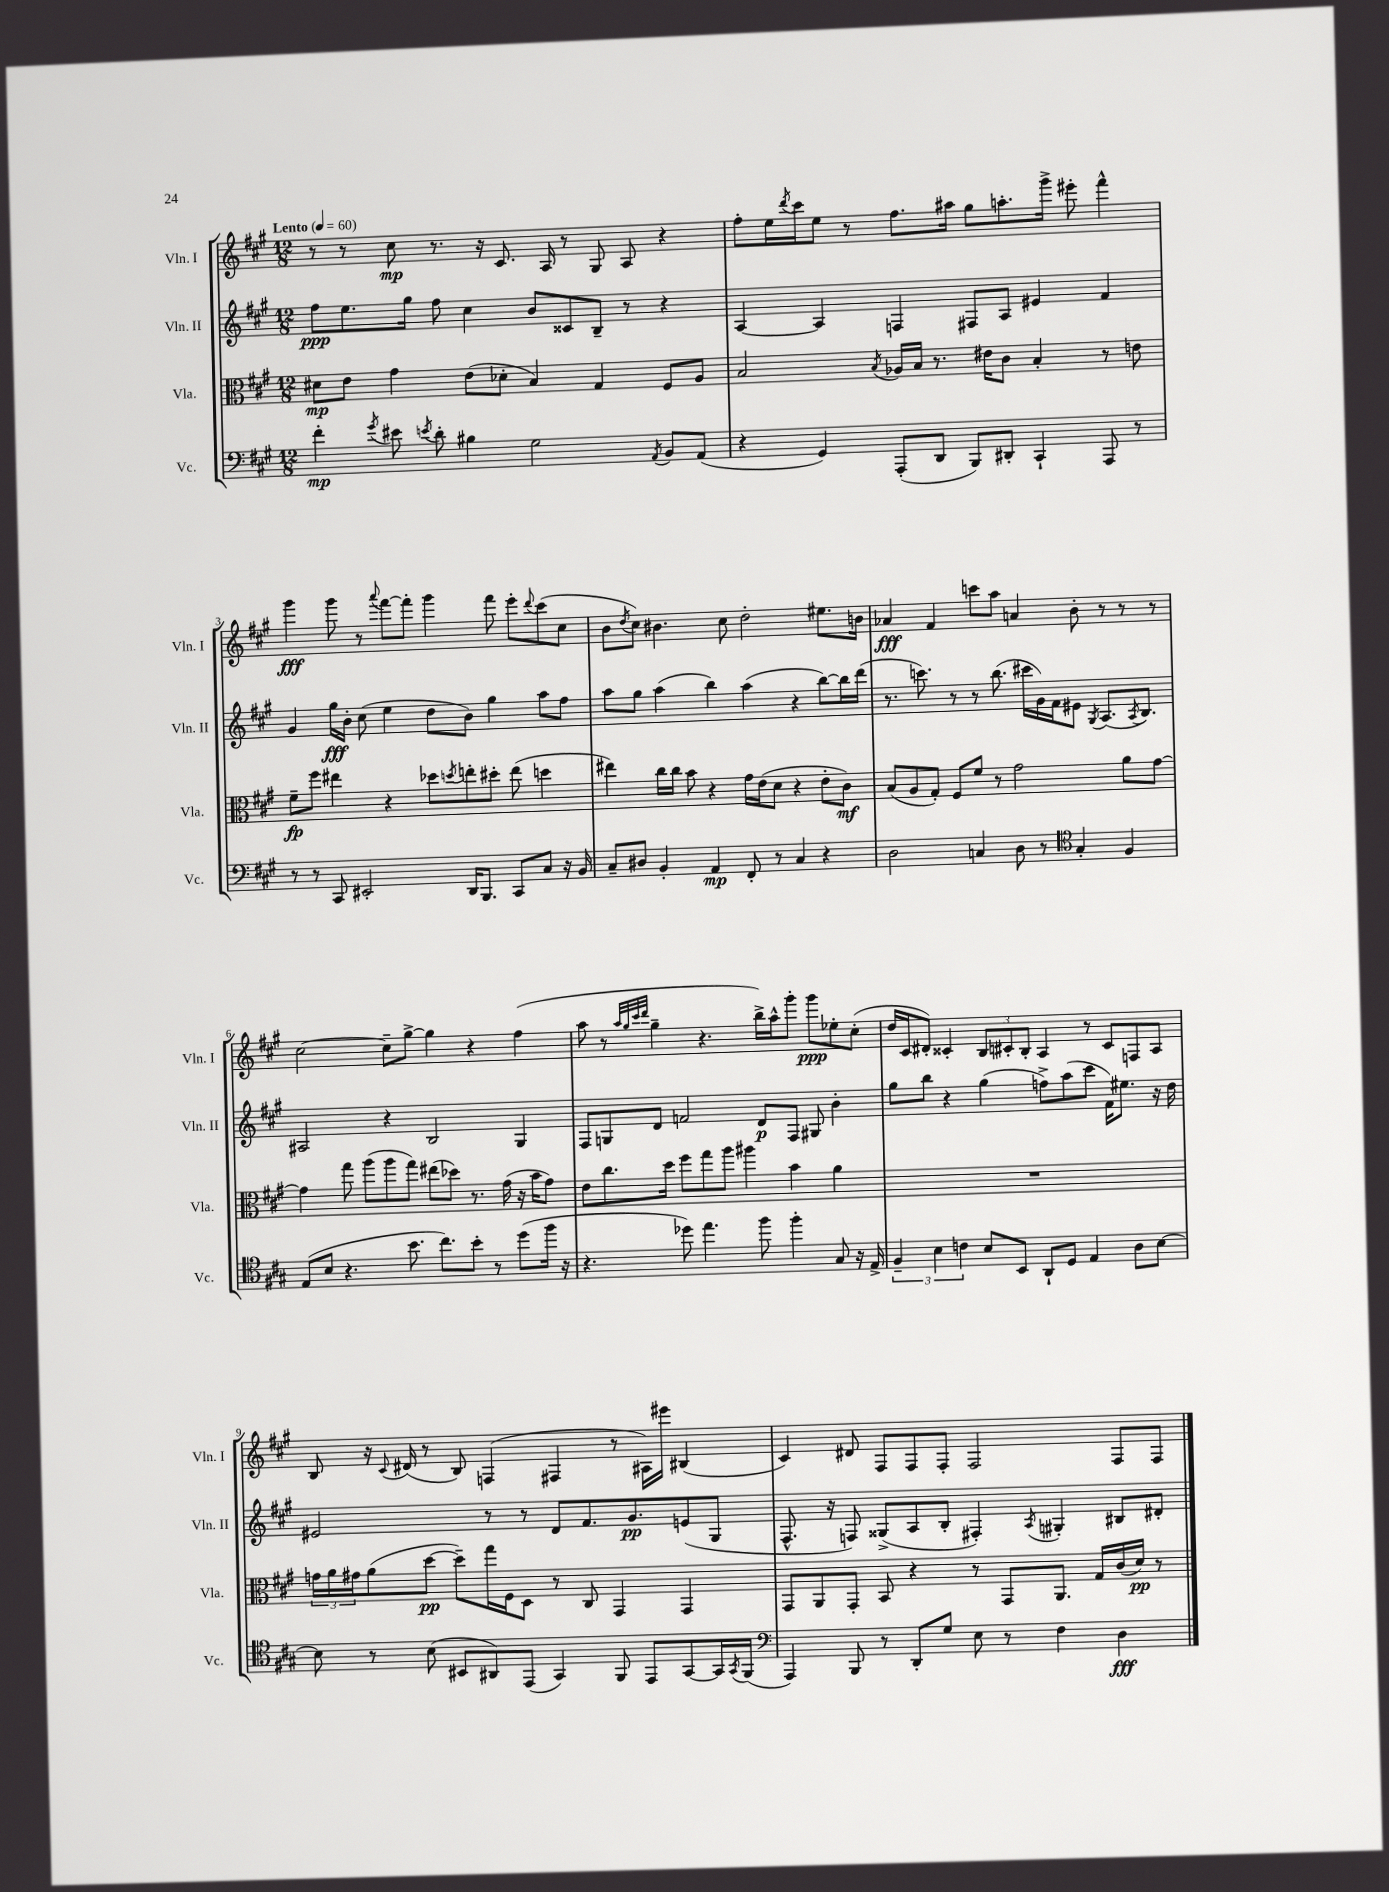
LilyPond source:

<<
\new StaffGroup <<
\new Staff = "s0" \with { instrumentName = "Vln. I" shortInstrumentName = "Vln. I" } {
    \clef treble \key a \major \numericTimeSignature \time 12/8 \tempo "Lento" 4 = 60
    r8 r8 cis''8\mp r8. r16 cis'8. a16 r8 gis8 a8 r4 |
    fis''8-. e''16 \acciaccatura { d'''8 } cis'''16 e''8 r8 fis''8. ais''16 gis''8 a''8.-. gis'''16-> eis'''8-. fis'''4-^ |
    gis'''4\fff gis'''8 r8 \appoggiatura { a'''8 } fis'''8~ fis'''8-. gis'''4 fis'''8 e'''8-. \appoggiatura { d'''8 } cis'''8( cis''8 |
    b'8 \acciaccatura { d''8 } cis''8) bis'4. cis''8 d''2-. eis''8. b'16 |
    aes'4\fff fis'4 c'''8 a''8 a'4 b'8-. r8 r8 r8 |
    cis''2~ cis''8-- gis''8~-> gis''4 r4 fis''4( |
    a''8 r8 \grace { a''32 gis''32 cis'''32 d'''32 } gis''4-- r4. b''16->) a''16-^ gis'''8-. gis'''8\ppp ees''8-. cis''8-.( |
    d''16 cis'16 dis'8-.) cisis'4-. \tuplet 3/2 { b8 cis'8-. b8-. } a4 r8 cis'8 f8 a8 |
    b8 r16 \appoggiatura { cis'8 } dis'16( r8 b8) f4( fis4 r8 ais16) eis'''16 bis4( |
    cis'4) dis'8 fis8 fis8 fis8-. fis2 fis8 fis8 \bar "|." |
}
\new Staff = "s1" \with { instrumentName = "Vln. II" shortInstrumentName = "Vln. II" } {
    \clef treble \key a \major \numericTimeSignature \time 12/8
    fis''8\ppp e''8. gis''16 fis''8 cis''4 b'8 cisis'8 b8-- r8 r4 |
    a4~ a4 f4 fis8 a8 eis'4 fis'4 |
    gis'4 gis''16\fff b'16-. cis''8( e''4 d''8 b'8) gis''4 a''8 fis''8 |
    a''8 gis''8 a''4( b''4) a''4( r4 b''8~) b''16 d'''16( |
    r8. c'''8.) r8 r8 b''8.( cis'''16 gis'16) fis'16 eis'8 \acciaccatura { gis8 } a8.( \acciaccatura { a8 } b8.) |
    ais2 r4 b2 gis4 |
    fis8 g8 d'8 f'2 d'8\p fis8 gis8 b'4-. |
    gis''8 b''8 r4 gis''4( f''8->) a''8( cis'''8 fis'16) eis''8. r16 d''16 |
    eis'2 r8 r8 d'8 fis'8. gis'8.\pp e'8( gis8 |
    fis8.-^ r16 f8) gisis8->( a8 b8-. fis4-.) \acciaccatura { a8 } gis4-. bis8 dis'8-. \bar "|." |
}
\new Staff = "s2" \with { instrumentName = "Vla." shortInstrumentName = "Vla." } {
    \clef alto \key a \major \numericTimeSignature \time 12/8
    dis'8\mp e'8 gis'4 e'8( des'8-. b4) gis4 fis8 a8 |
    b2 \acciaccatura { b8 } aes16 b16 r8. eis'16 cis'8 b4-. r8 e'8 |
    fis'8--\fp fis''8 eis''4 r4 des''8 \acciaccatura { d''8 } e''8-. dis''8-. e''8( d''4 |
    eis''4) cis''16 cis''16 b'8 r4 gis'16 e'16( d'8 r4 e'8-. cis'8\mf) |
    b8( a8 gis8-.) fis8 fis'8 r8 gis'2 a'8 gis'8~ |
    gis'4 gis''8 a''8( a''8 gis''8) eis''8( des''8) r8. gis'16( r16 b'16 gis'8) |
    e'8 cis''8. d''16 fis''8 gis''8 a''8 ais''4 b'4 a'4 |
    R1. |
    \tuplet 3/2 { g'16 a'16 gis'16 } a'8( d''8~\pp d''8--) gis''16 fis16 d8 r8 cis8 gis,4 gis,4 |
    gis,8 a,8 gis,8-. b,8 r4 r8 gis,8 a,8. gis16 cis'16( d'16\pp) r8 \bar "|." |
}
\new Staff = "s3" \with { instrumentName = "Vc." shortInstrumentName = "Vc." } {
    \clef bass \key a \major \numericTimeSignature \time 12/8
    fis'4-.\mp \acciaccatura { gis'8 } eis'8 \acciaccatura { e'8 } d'8-. bis4 gis2 \acciaccatura { a,8 } b,8 a,8( |
    r4 gis,4) a,,8-.( d,8 b,,8) dis,8-. cis,4-! a,,8 r8 |
    r8 r8 cis,8 eis,2-. d,16 b,,8. cis,8 cis8 r16 b,16 |
    cis8-- dis8 b,4-. a,4\mp fis,8-. r8 cis4 r4 |
    d2 c4 d8 r8 \clef tenor gis4-. fis4 |
    e8( b8 r4. b'8. cis''8.) b'8-. r8 d''8( fis''16 r16 |
    r4. des''8) e''4. fis''8 fis''4-. gis8 r16 e16-> |
    \tuplet 3/2 { fis4-- b4 c'4 } b8 b,8 a,8-! d8 e4 a8 b8~ |
    b8 r8 b8( bis,8 ais,8) e,8( gis,4) fis,8 e,8 gis,8~ gis,16 \acciaccatura { gis,8 } fis,16( |
    \clef bass a,,4) b,,8 r8 d,8-. gis8 e8 r8 fis4 d4\fff \bar "|." |
}
>>
>>
